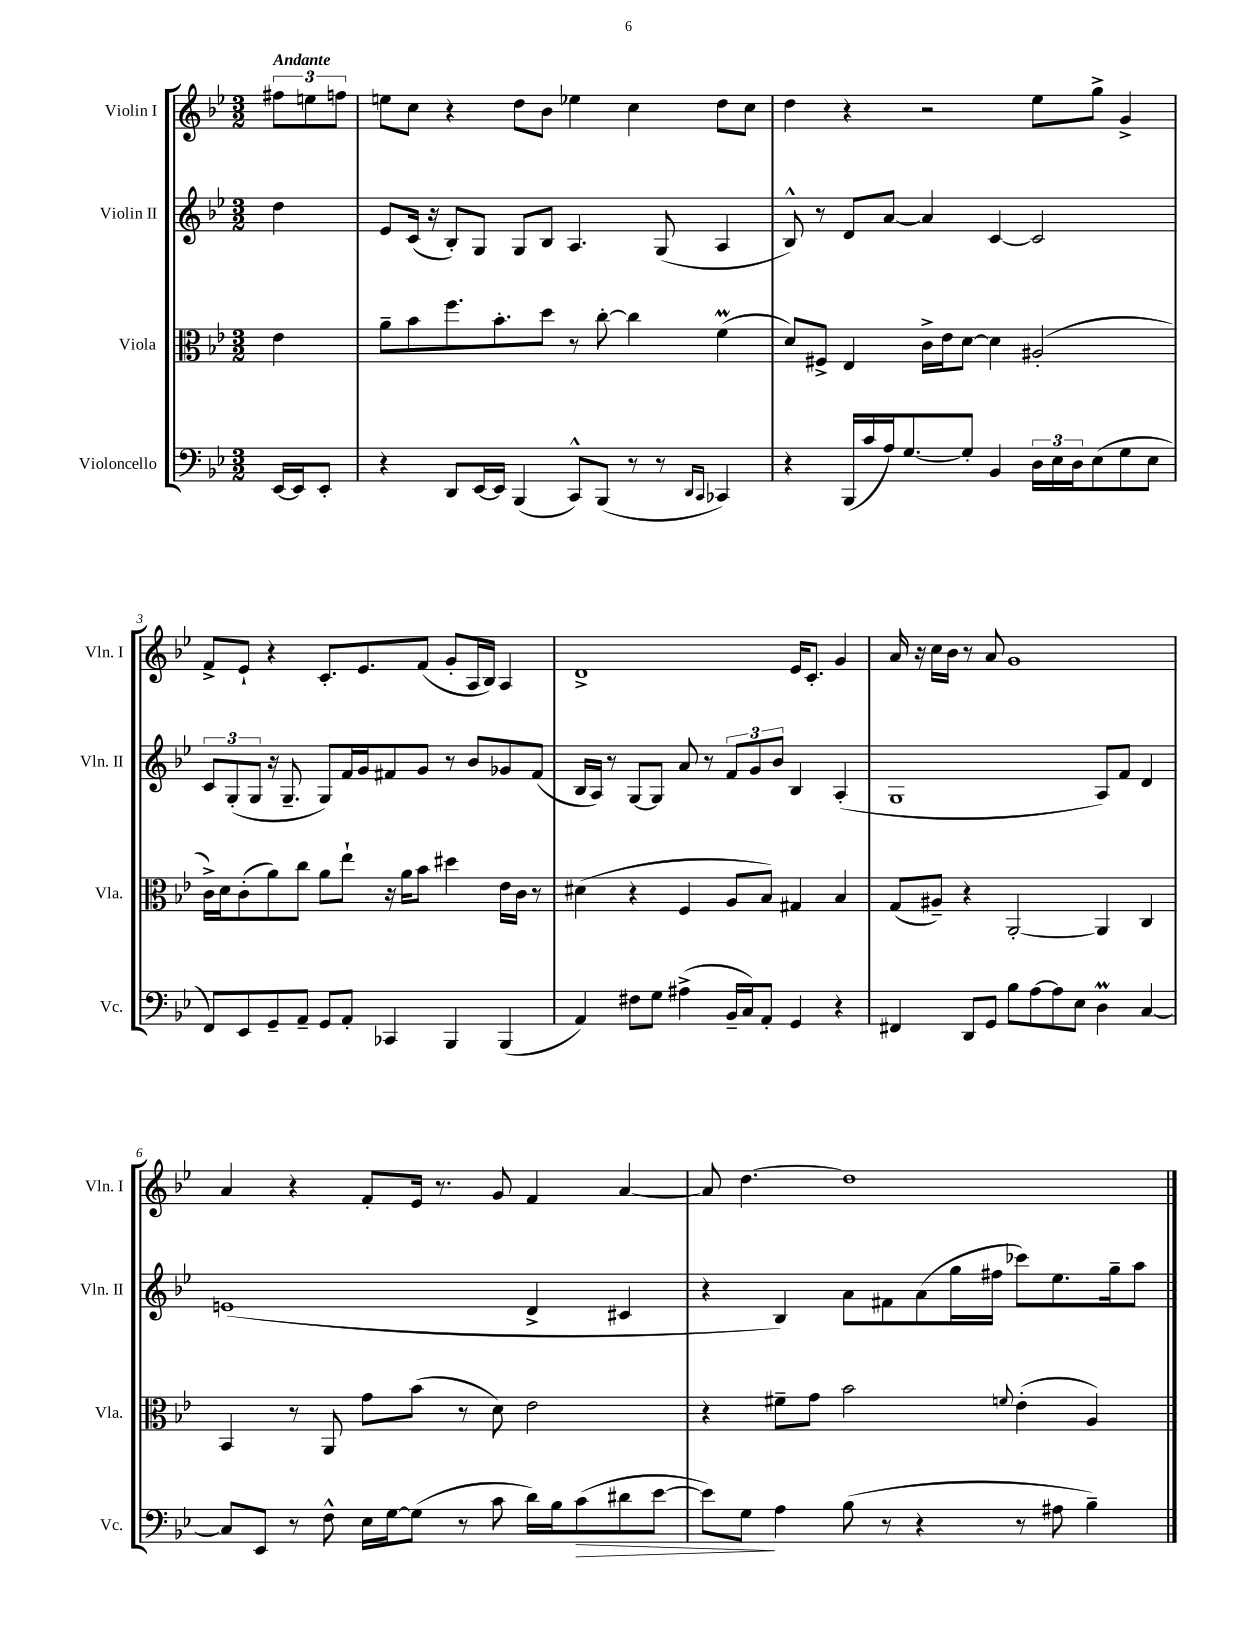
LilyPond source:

<<
\new StaffGroup <<
\new Staff = "s0" \with { instrumentName = "Violin I" shortInstrumentName = "Vln. I" } {
    \clef treble \key bes \major \numericTimeSignature \time 3/2 \partial 4 \tempo "Andante"
    \tuplet 3/2 { fis''8 e''8 f''8 } |
    e''8 c''8 r4 d''8 bes'8 ees''4 c''4 d''8 c''8 |
    d''4 r4 r2 ees''8 g''8-> g'4-> |
    f'8-> ees'8-! r4 c'8.-. ees'8. f'8( g'8-. a16 bes16) a4 |
    d'1-> ees'16 c'8.-. g'4 |
    a'16 r16 c''16 bes'16 r8 a'8 g'1 |
    a'4 r4 f'8-. ees'16 r8. g'8 f'4 a'4~ |
    a'8 d''4.~ d''1 \bar "|." |
}
\new Staff = "s1" \with { instrumentName = "Violin II" shortInstrumentName = "Vln. II" } {
    \clef treble \key bes \major \numericTimeSignature \time 3/2 \partial 4
    d''4 |
    ees'8 c'16( r16 bes8-.) g8 g8 bes8 a4. g8( a4 |
    bes8-^) r8 d'8 a'8~ a'4 c'4~ c'2 |
    \tuplet 3/2 { c'8 g8-.( g8 } r16 g8.-- g8) f'16 g'16 fis'8 g'8 r8 bes'8 ges'8 fis'8( |
    bes16 a16) r8 g8~ g8 a'8 r8 \tuplet 3/2 { f'8 g'8 bes'8 } bes4 a4-.( |
    g1 a8) f'8 d'4 |
    e'1( d'4-> cis'4 |
    r4 bes4) a'8 fis'8 a'8( g''16 fis''16 ces'''8) ees''8. g''16-- a''8 \bar "|." |
}
\new Staff = "s2" \with { instrumentName = "Viola" shortInstrumentName = "Vla." } {
    \clef alto \key bes \major \numericTimeSignature \time 3/2 \partial 4
    ees'4 |
    a'8-- bes'8 f''8. bes'8.-. d''8 r8 c''8~-. c''4 f'4\prall( |
    d'8) fis8-> ees4 c'16-> ees'16 d'8~ d'4 ais2-.( |
    c'16->) d'16 c'8-.( a'8) c''8 a'8 ees''8-! r16 a'16 bes'8 dis''4 ees'16 c'16 r8 |
    dis'4( r4 f4 a8 bes8) gis4 bes4 |
    g8( ais8--) r4 a,2~-. a,4 c4 |
    bes,4 r8 a,8 g'8 bes'8( r8 d'8) ees'2 |
    r4 fis'8-- g'8 bes'2 \appoggiatura { f'8 } ees'4-.( a4) \bar "|." |
}
\new Staff = "s3" \with { instrumentName = "Violoncello" shortInstrumentName = "Vc." } {
    \clef bass \key bes \major \numericTimeSignature \time 3/2 \partial 4
    ees,16~ ees,16 ees,8-. |
    r4 d,8 ees,16~ ees,16 bes,,4( c,8-^) bes,,8( r8 r8 \grace { d,16 c,16 } ces,4) |
    r4 bes,,16( c'16 a16) g8.~ g8-. bes,4 \tuplet 3/2 { d16 ees16 d16 } ees8( g8 ees8 |
    f,8) ees,8 g,8-- a,8-- g,8 a,8-. ces,4 bes,,4 bes,,4( |
    a,4) fis8 g8 ais4->( bes,16-- c16) a,8-. g,4 r4 |
    fis,4 d,8 g,8 bes8 a8~ a8 ees8 d4\prall c4~ |
    c8 ees,8 r8 f8-^ ees16 g16~ g8( r8 c'8 d'16) bes16 c'8\>( dis'8 ees'8~ |
    ees'8) g8\! a4 bes8( r8 r4 r8 ais8 bes4--) \bar "|." |
}
>>
>>
